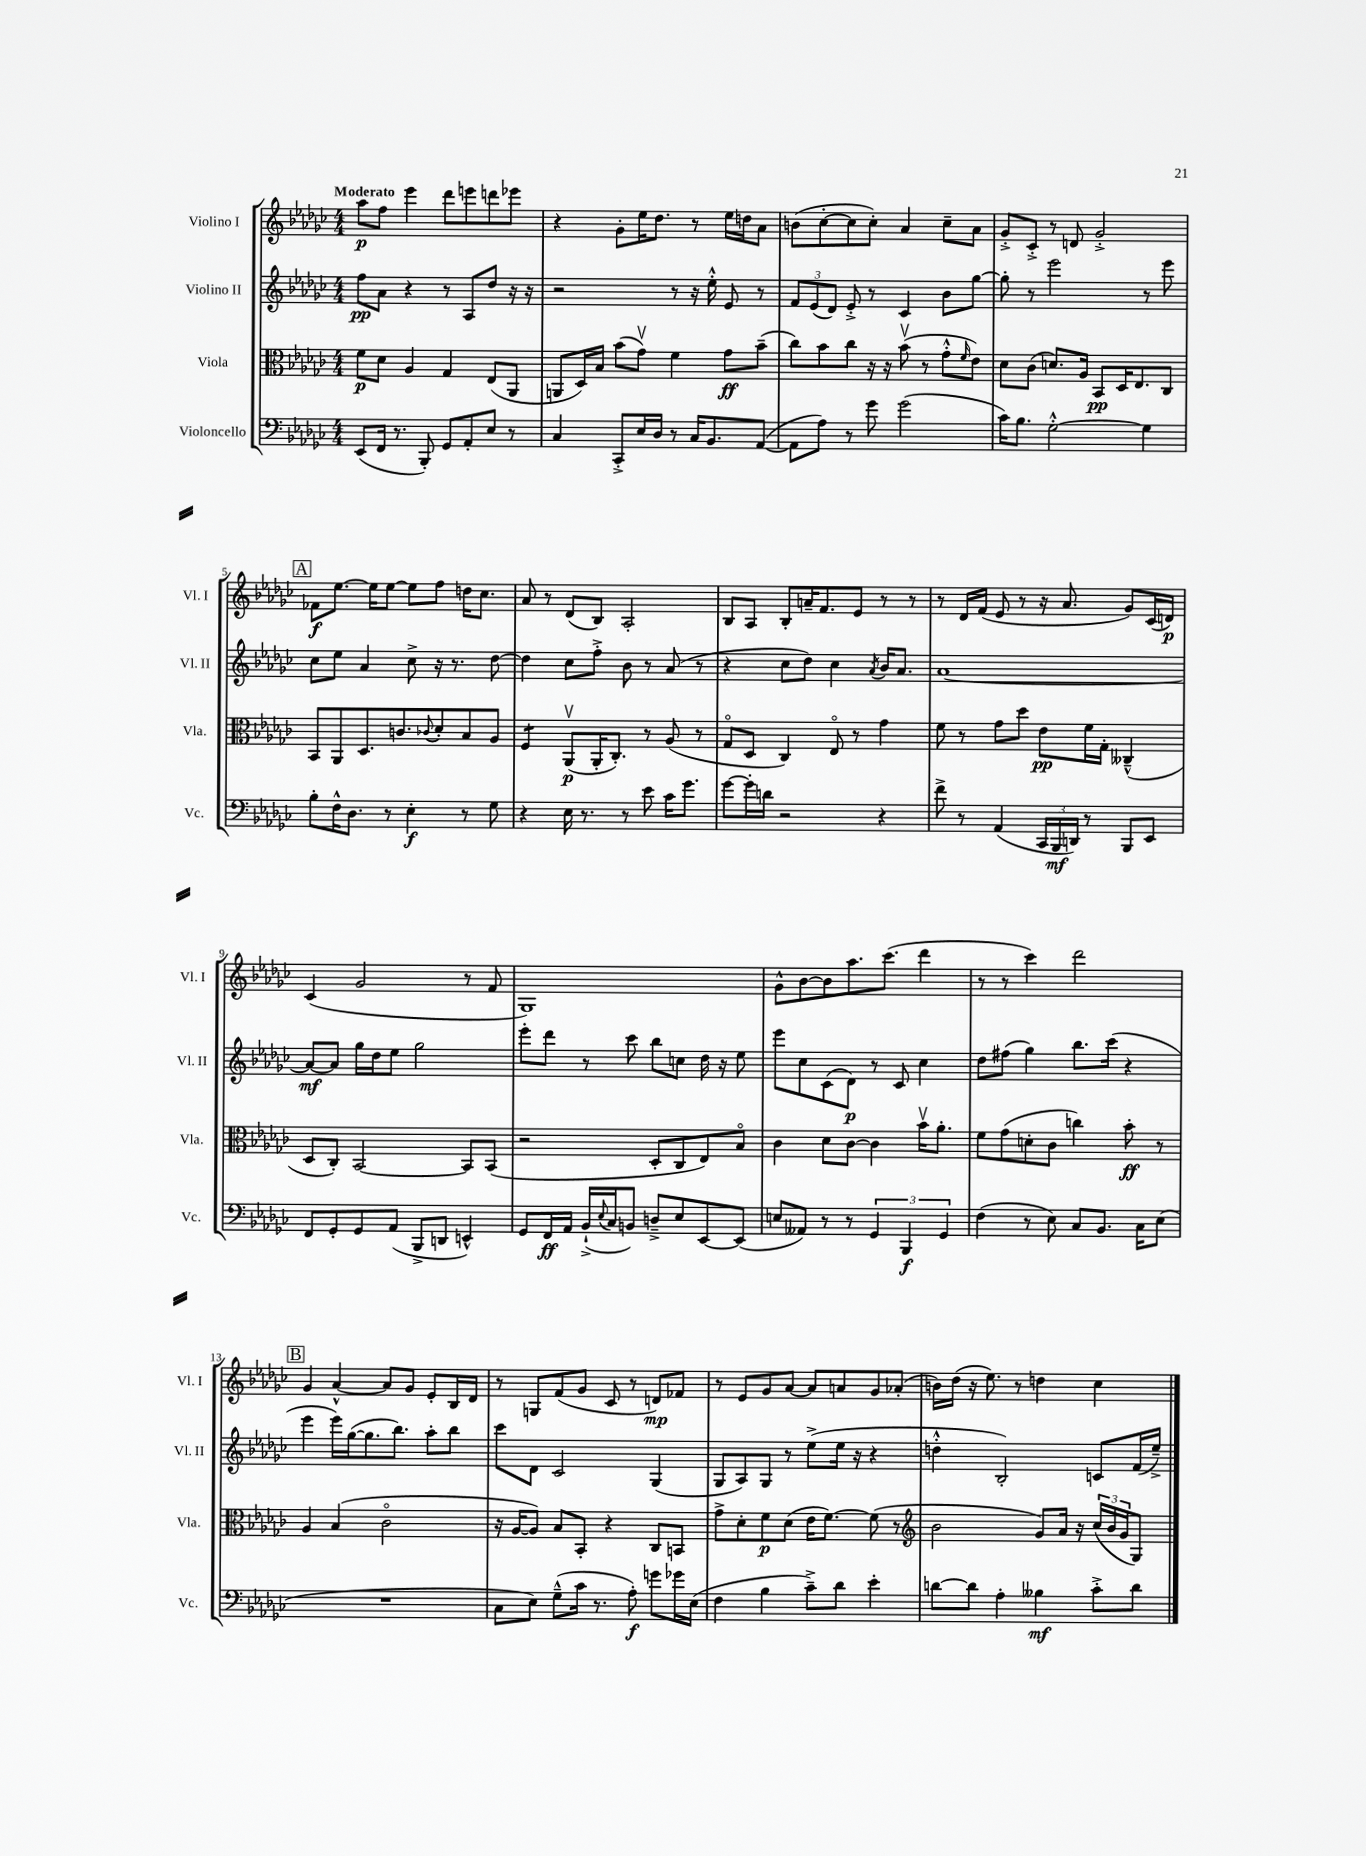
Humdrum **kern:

**kern	**kern	**kern	**kern
*staff4	*staff3	*staff2	*staff1
*clefF4	*clefC3	*clefG2	*clefG2
*k[b-e-a-d-g-c-]	*k[b-e-a-d-g-c-]	*k[b-e-a-d-g-c-]	*k[b-e-a-d-g-c-]
*M4/4	*M4/4	*M4/4	*M4/4
(8EE-	8f	8ff	8aa-
16FF	8d-	8a-	8ff
8.r	.	.	.
.	4A-	4r	4eee-
8BBB-')	.	.	.
8GG-	4G-	8r	8ddd-
8AA-'	.	8A-	8eee
8E-	(8E-	8dd-	8ddd
8r	8AA-	16r	8eee-
.	.	16r	.
=	=	=	=
4C-	8AA	2r	4r
.	16D-)	.	.
.	16B-	.	.
8CC-'^	(8b-	.	8g-'
16E-	8g-v)	.	16ee-
16D-	.	.	8.dd-
8r	4f	8r	.
16C-	.	16r	8r
8.BB-	.	16ee-'^^	.
.	8g-	8e-	16ee-
.	.	.	16dd
([8AA-	(8b-~	8r	8a-
=	=	=	=
8AA-]	8cc-)	12f	(8b
.	.	(12e-	.
8A-)	8b-	.	[8cc-'
.	.	12d-)	.
8r	8cc-	8e-'^	8cc-]
8g-	16r	8r	8cc-')
.	16r	.	.
(2g-	(8b-v	4c-	4a-
.	8r	.	.
.	8g-'^^	8b-	8cc-~
.	16qqf	.	.
.	8e-)	[8gg-	8a-
=	=	=	=
16c-)	8d-	8gg-']	8g-'^
8.B-	.	.	.
.	(8c-	8r	8c-'^
[2G-'^^	8.d)	2eee-	8r
.	.	.	8d
.	16A-	.	.
.	8BB-	.	2g-'^
.	16D-	.	.
.	8.E-	.	.
4G-]	.	8r	.
.	8C-	8eee-	.
=	=	=	=
8B-'	8BB-	8cc-	8f-
16F^^	8AA-	8ee-	[8.ee-
8.D-	.	.	.
.	8.D-	4a-	.
.	.	.	16ee-]
8r	.	.	[8ee-
.	8.c	.	.
4E-'	.	8cc-^	8ee-]
.	8qqc-	.	.
.	8d-'	16r	8ff
.	.	8.r	.
8r	8B-	.	16dd
.	.	.	8.cc-
8G-	8A-	[8dd-	.
=	=	=	=
4r	4F	4dd-]	8a-
.	.	.	8r
16E-	(8AA-v	8cc-	(8d-
8.r	.	.	.
.	16AA-'	8ff'^	8B-)
.	8.C-')	.	.
8r	.	8b-	2A-'
8e-	8r	8r	.
16c-	(8A-	(8a-	.
8.g-	.	.	.
.	8r	8r	.
=	=	=	=
[8g-	8G-o	4r	8B-
16g-']	8D-	.	8A-
16d	.	.	.
2r	4C-)	8cc-	8B-'
.	.	8dd-)	16a~
.	.	.	8.f
.	8E-o	4cc-	.
.	8r	.	8e-
.	.	8qa-	.
4r	4g-	16b-	8r
.	.	8.a-	.
.	.	.	8r
=	=	=	=
8f^	8f	[1a-	8r
8r	8r	.	16d-
.	.	.	(16f
(4AA-	8g-	.	8e-
.	8dd-	.	8r
24CC-	8e-	.	16r
24BBB-	.	.	.
.	.	.	8.a-
24DD)	.	.	.
8r	16f	.	.
.	16G-'	.	.
8BBB-	(4C--~^^	.	8g-)
8EE-	.	.	(16c-
.	.	.	16d)
=	=	=	=
8FF	8D-	8a-_	(4c-
8GG-'	8C-')	8a-]	.
8GG-	[2BB-	16gg-	2g-
.	.	16dd-	.
(8AA-	.	8ee-	.
8BBB-^	.	2gg-	.
8DD	.	.	.
4EE^^)	8BB-]	.	8r
.	(8BB-	.	8f
=	=	=	=
8GG-	2r	8eee-'	1G-)
16FF	.	8ddd-	.
16AA-	.	.	.
(16BB-`^	.	8r	.
8qqE-	.	.	.
16C-	.	.	.
8BB)	.	8ccc-	.
8D~^	8D-'	8bb-	.
8E-	8C-	8cc	.
[8EE-	8E-)	16dd-	.
.	.	16r	.
(8EE-]	8B-o	8ee-	.
=	=	=	=
8E	4c-	8eee-	8g-^^
8AA--)	.	8cc-	[8b-
8r	8d-	(8c-	8b-]
8r	[8c-	8d-)	8.aa-
6GG-	4c-]	8r	.
.	.	.	(8.ccc-
.	.	8c-	.
6BBB-	.	.	.
.	16b-v	4cc-	4ddd-
.	8.a-'	.	.
6GG-	.	.	.
=	=	=	=
(4F	8f	8dd-	8r
.	(8g-	(8ff#	8r
8r	8d'	4gg-)	4ccc-)
8E-)	8c-	.	.
8C-	4cc)	8.bb-	2ddd-
8.BB-	.	.	.
.	.	(16ccc-	.
.	8b-'	4r	.
16C-	.	.	.
(8E-	8r	.	.
=	=	=	=
1r	4A-	4eee-	4g-
.	(4B-	16eee-)	[4a-^^
.	.	([16gg-	.
.	.	8.gg-]	.
.	2c-o	.	8a-]
.	.	8.bb-)	.
.	.	.	8g-
.	.	8aa-'	8e-'
.	.	8bb-	16B-
.	.	.	16d-
=	=	=	=
8C-	16r	8ccc-	8r
.	[16A-	.	.
8E-)	8A-])	8d-	8G
(8G-~^^	8B-	2c-	(8f
16c-	8BB-'	.	8g-
8.r	.	.	.
.	4r	.	8c-
8A-')	.	.	8r
8g	8C-	(4G-	8d)
16g-	8BB	.	8f-
(16E-	.	.	.
=	=	=	=
4F	8g-^	8G-	8r
.	8d-'	8A-)	8e-
4B-	8f	8G-	8g-
.	(8d-	8r	[8a-
8c-~^)	16e-	(8ee-^	8a-]
.	[8.f)	.	.
8d-	.	16ee-	8a
.	.	16r	.
4e-'	(8f]	4r	8g-
.	8r	.	(8a-'
=	=	=	=
*	*clefG2	*	*
[8d	2b-	4dd'^^	16b)
.	.	.	(16dd-
8d]	.	.	16r
.	.	.	8.ee-)
4A-'	.	2B-')	.
.	.	.	8r
4B--	8g-)	.	4dd
.	16a-	.	.
.	16r	.	.
8c-'^	(24cc-	8c	4cc-
.	24b-	.	.
.	24g-	.	.
8d	8G-)	(16f	.
.	.	16ee-~^)	.
==	==	==	==
*-	*-	*-	*-
